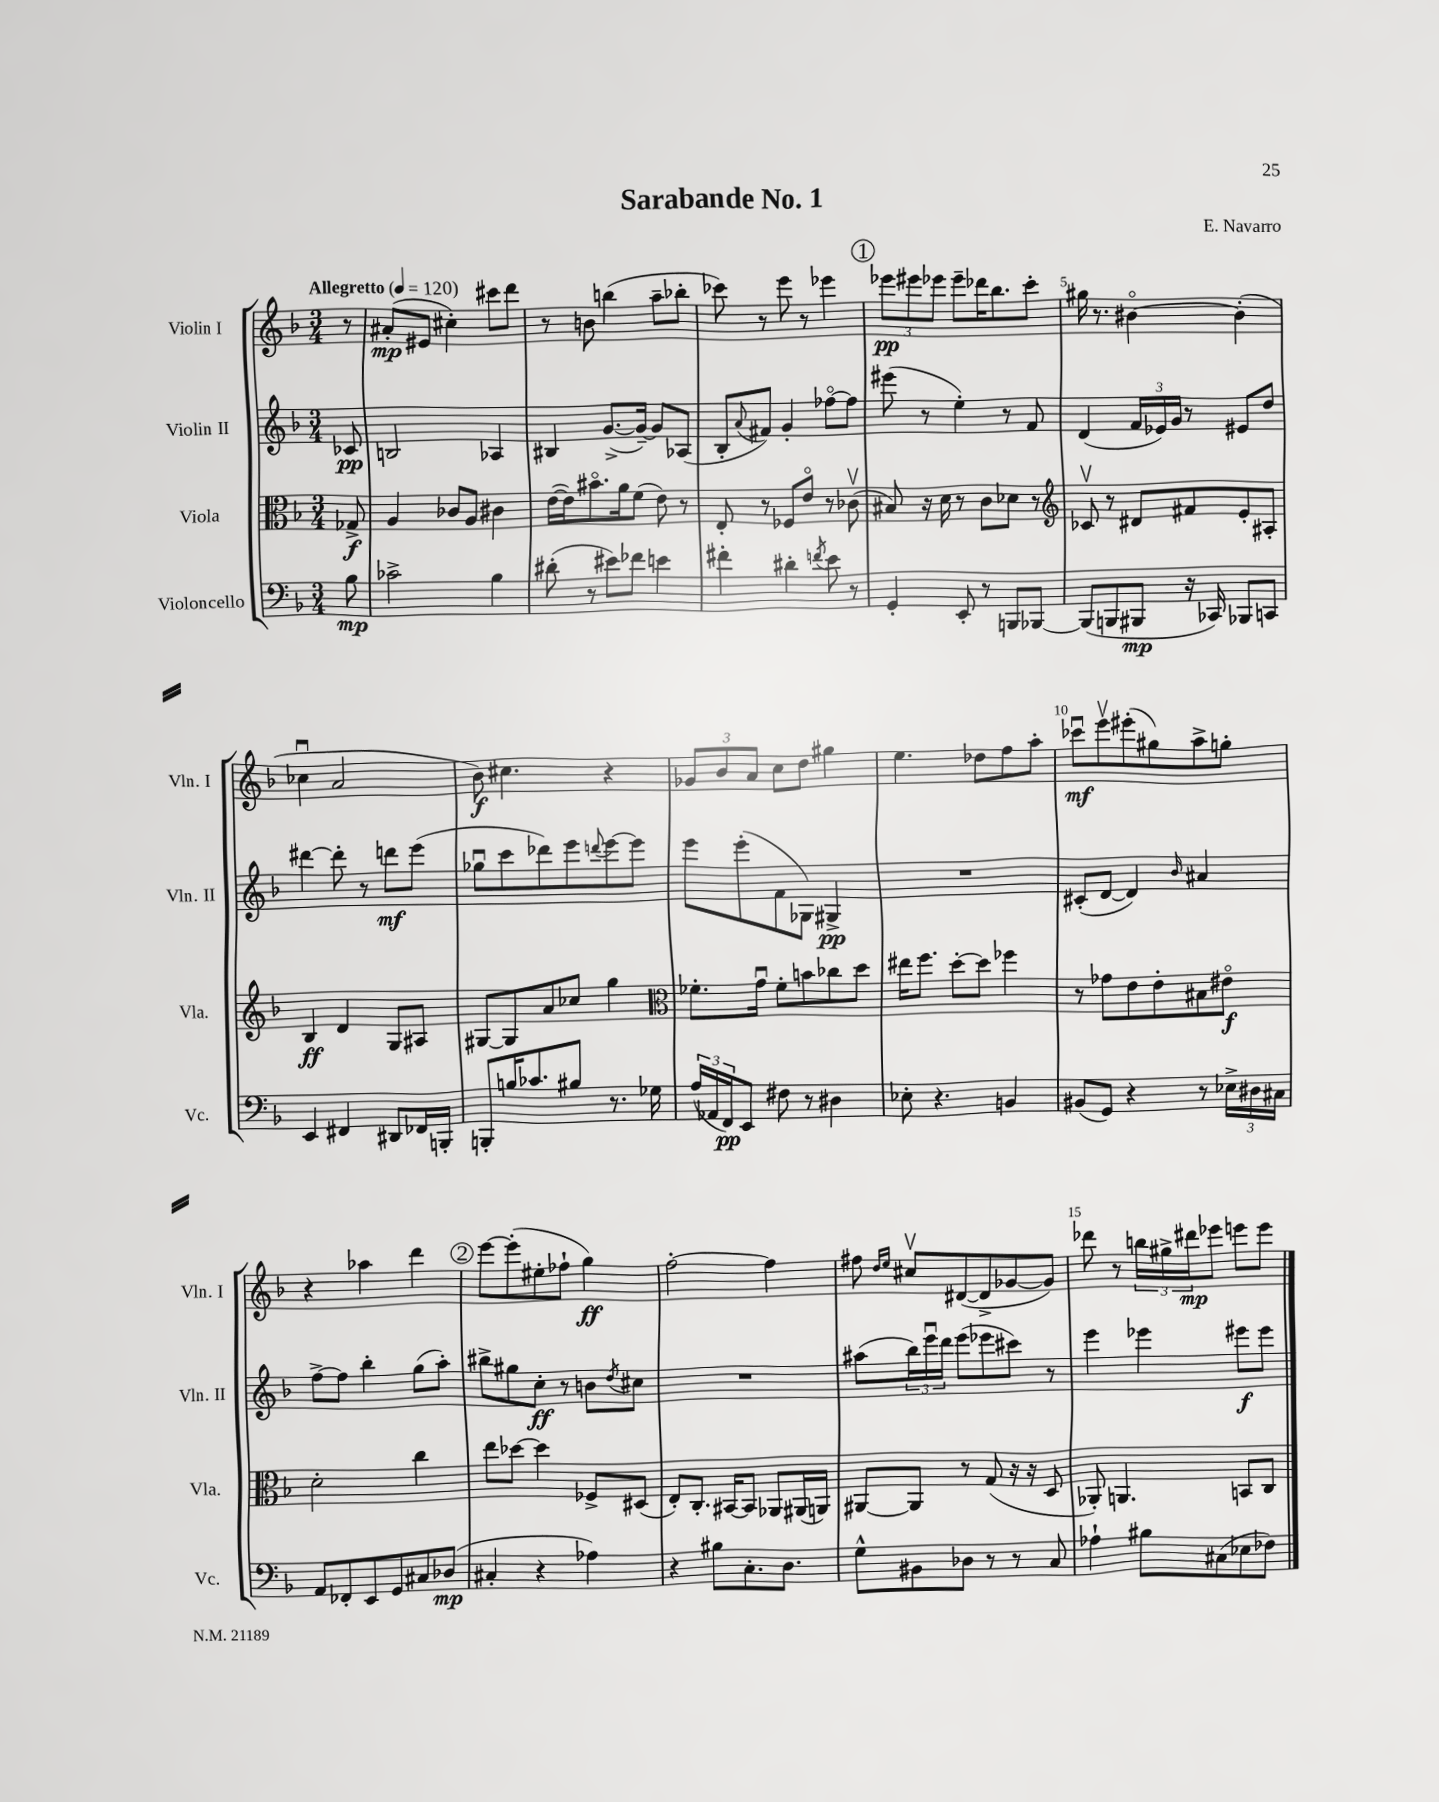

**kern	**dynam	**kern	**dynam	**kern	**dynam	**kern	**dynam
*part4	*part4	*part3	*part3	*part2	*part2	*part1	*part1
*staff4	*staff4	*staff3	*staff3	*staff2	*staff2	*staff1	*staff1
*I"Violoncello	*	*I"Viola	*	*I"Violin II	*	*I"Violin I	*
*I'Vc.	*	*I'Vla.	*	*I'Vln. II	*	*I'Vln. I	*
*clefF4	*	*clefC3	*	*clefG2	*	*clefG2	*
*k[b-]	*	*k[b-]	*	*k[b-]	*	*k[b-]	*
*M3/4	*	*M3/4	*	*M3/4	*	*M3/4	*
*MM120	*	*MM120	*	*MM120	*	*MM120	*
=	=	=	=	=	=	=	=
!	!	!	!	!	!	!LO:TX:a:B:t=Allegretto	!
8B-\	mp	8G-X^/	f	8c-X/	pp	8r	.
=1	=1	=1	=1	=1	=1	=1	=1
2c-X^\	.	4A/	.	2Bn/	.	(8a#X'/L	mp
.	.	.	.	.	.	8e#X/J	.
.	.	8c-X/L	.	.	.	4cc#X'\)	.
.	.	8A/J	.	.	.	.	.
4B-\	.	4c#X\	.	4A-X/	.	8ccc#X\L	.
.	.	.	.	.	.	8ddd\J	.
=2	=2	=2	=2	=2	=2	=2	=2
(8d#X'\	.	([16e\LL	.	4B#X/	.	8r	.
.	.	16e\J])	.	.	.	.	.
8r	.	8.b#X\	.	.	.	8bn\	.
8e#X\L)	.	.	.	([8.g^/L	.	(4bbn\	.
.	.	16a\k	.	.	.	.	.
8f-X\J	.	(8f\J	.	.	.	.	.
.	.	.	.	16g~/Jk_)	.	.	.
4en\	.	8e\)	.	8g/L]	.	8aa~\L	.
.	.	8r	.	(8A-X/J	.	8bb-X'\J	.
=3	=3	=3	=3	=3	=3	=3	=3
4f#X'\	.	8E'/	.	8B-'/L	.	8ccc-X\)	.
.	.	.	.	8qqa/	.	.	.
.	.	8r	.	8f#X/J)	.	8r	.
4d#X'\	.	8F-X/L	.	4g'/	.	8eee\	.
.	.	8e/J	.	.	.	8r	.
8qfn/	.	.	.	.	.	.	.
8e\	.	8r	.	[8ff-X\L	.	4eee-X\	.
8r	.	(8c-Xv\	.	8ff-\J]	.	.	.
!!LO:REH:place=s1:t=1
=4	=4	=4	=4	=4	=4	=4	=4
4GG'/	.	8B#X/)	.	(8eee#X\	.	12eee-X\L	pp
.	.	.	.	.	.	12eee#X\	.
.	.	16r	.	8r	.	.	.
.	.	.	.	.	.	12eee-X\J	.
.	.	16d\	.	.	.	.	.
8EE'/	.	8r	.	4ee'\)	.	8eee-~\L	.
8r	.	8c\L	.	.	.	16ddd-X\K	.
.	.	.	.	.	.	8.bb-\	.
8BBBn/L	.	8d-X\J	.	8r	.	.	.
[8BBB-X/J	.	8r	.	8f/	.	8ccc'\J	.
=5	=5	=5	=5	=5	=5	=5	=5
*	*	*clefG2	*	*	*	*	*
(8BBB-/L]	.	8c-Xv/	.	(4d/	.	16gg#X\	.
.	.	.	.	.	.	8.r	.
8BBBn/	.	8r	.	.	.	.	.
8BBB#X/J	mp	8d#X/L	.	24f/LL	.	[4b#X\	.
.	.	.	.	24e-X/)	.	.	.
.	.	.	.	24g/JJ	.	.	.
16r	.	8f#X/	.	8r	.	.	.
16CC-X/)	.	.	.	.	.	.	.
8BBB-X/L	.	8e'/	.	8e#X/L	.	(4b#'\]	.
8CCn/J	.	8A#X'/J	.	8dd/J	.	.	.
!!LO:LB:g=z
=6	=6	=6	=6	=6	=6	=6	=6
4EE/	.	4B-/	ff	[4ddd#X\	.	4cc-Xu\	.
4FF#X/	.	4d/	.	8ddd#'\]	.	2a/	.
.	.	.	.	8r	.	.	.
8DD#X/L	.	8G/L	.	8dddn\L	mf	.	.
16FF-X/L	.	8A#X/J	.	(8eee\J	.	.	.
16BBBn'/JJ	.	.	.	.	.	.	.
=7	=7	=7	=7	=7	=7	=7	=7
8BBBn'/L	.	[8G#X/L	.	8gg-Xu\L	.	8b-\)	f
16Bn/K	.	8G#/]	.	8ccc\	.	4.cc#X\	.
8.c-X/	.	.	.	.	.	.	.
.	.	8a/	.	8ddd-X\)	.	.	.
8B#X/J	.	8cc-X/J	.	8eee\	.	.	.
.	.	.	.	8qqdddn/	.	.	.
8.r	.	4gg\	.	[8eee\	.	4r	.
.	.	.	.	8eee\J]	.	.	.
16G-X\	.	.	.	.	.	.	.
=8	=8	=8	=8	=8	=8	=8	=8
*	*	*clefC3	*	*	*	*	*
(24A/LL	.	8.f-X'\L	.	8eee\L	.	12g-X/L	.
24AA-X/	.	.	.	.	.	.	.
24FF/J)	pp	.	.	.	.	12b-/	.
8EE/J	.	.	.	(8eee'\	.	.	.
.	.	.	.	.	.	12a/J	.
.	.	16gu\Jk	.	.	.	.	.
8F#X\	.	8f-'\L	.	8f\	.	8cc\L	.
8r	.	8bn\	.	8G-X\J)	.	8dd\J	.
4D#X\	.	8cc-X\	.	4G#X^/	pp	4gg#X\	.
.	.	8dd\J	.	.	.	.	.
=9	=9	=9	=9	=9	=9	=9	=9
8E-X'\	.	16ee#X\KL	.	2.r	.	4.ee\	.
.	.	8.ff\J	.	.	.	.	.
4.r	.	.	.	.	.	.	.
.	.	[8dd'\L	.	.	.	.	.
.	.	8dd\J]	.	.	.	8dd-X\L	.
4BBn/	.	4ff-X\	.	.	.	8ff\	.
.	.	.	.	.	.	8aa'\J	.
=10	=10	=10	=10	=10	=10	=10	=10
(8BB#X/L	.	8r	.	(8c#X'/L	.	8ccc-Xu\L	mf
8GG/J)	.	8g-X\L	.	[8d/J	.	8eeev\	.
4r	.	8e\	.	4d/])	.	(8eee#X'\	.
.	.	8e'\	.	.	.	8gg#X\)	.
.	.	.	.	16qqb-/	.	.	.
8r	.	8B#X\	.	4a#X/	.	8aa^\	.
24E-X^\LL	.	8e#X\J	f	.	.	8ggn'\J	.
24D#X\	.	.	.	.	.	.	.
24C#X\JJ	.	.	.	.	.	.	.
!!LO:LB:g=z
=11	=11	=11	=11	=11	=11	=11	=11
8AA/L	.	2d'\	.	[8ff^\L	.	4r	.
8FF-X'/	.	.	.	8ff\J]	.	.	.
8EE/	.	.	.	4bb-'\	.	4aa-X\	.
8GG/	.	.	.	.	.	.	.
8C#X/	.	4cc\	.	(8gg\L	.	4ddd\	.
(8D-X/J	mp	.	.	8aa'\J)	.	.	.
!!LO:REH:place=s1:t=2
=12	=12	=12	=12	=12	=12	=12	=12
4C#X'/	.	8ee\L	.	8bb#X^\L	.	[8eee\L	.
.	.	[8dd-X\J	.	8gg#X\	.	(8eee'\]	.
4r	.	4dd-\]	.	8cc'\J	ff	8ee#X'\	.
.	.	.	.	8r	.	8ff-X`\J	.
4A-X\)	.	8F-X^/L	.	8bn\L	.	4gg\)	ff
.	.	.	.	8qdd/	.	.	.
.	.	(8D#X/J	.	8cc#X\J	.	.	.
=13	=13	=13	=13	=13	=13	=13	=13
4r	.	8E'/L)	.	2.r	.	[2ff'\	.
.	.	8.C'/J	.	.	.	.	.
8B#X\L	.	.	.	.	.	.	.
.	.	[16BB#X/KL	.	.	.	.	.
8.C'\	.	8BB#/J]	.	.	.	.	.
.	.	8AA-X/L	.	.	.	4ff\]	.
8.D\J	.	.	.	.	.	.	.
.	.	(16AA#X/L	.	.	.	.	.
.	.	16AAn/JJ)	.	.	.	.	.
=14	=14	=14	=14	=14	=14	=14	=14
8G^^\L	.	[8AA#X/L	.	(8aa#X\L	.	8ff#X\	.
.	.	.	.	.	.	16qqdd/LL	.
.	.	.	.	.	.	16qqee/JJ	.
8BB#X\	.	8AA#/J]	.	24bb-\L)	.	8cc#Xv/L	.
.	.	.	.	24eeeu\	.	.	.
.	.	.	.	24ddd\JJ	.	.	.
8D-X\J	.	8r	.	(8eee\L	.	([8d#X/	.
8r	.	(8G/	.	8eee-X\	.	8d#^/]	.
8r	.	16r	.	8ccc#X\J)	.	[8g-X/	.
.	.	16r	.	.	.	.	.
8C/	.	8D/	.	8r	.	8g-/J])	.
=15	=15	=15	=15	=15	=15	=15	=15
4A-X`\	.	8AA-X'/)	.	4eee\	.	8ddd-X\	.
.	.	4.AAn/	.	.	.	8r	.
8B#X\L	.	.	.	4eee-X\	.	24bbn\LL	.
.	.	.	.	.	.	24gg#X^\	.
.	.	.	.	.	.	24ddd#X\J	mp
(8C#X\	.	.	.	.	.	8eee-X\J	.
8E-X\	.	8BBn/L	.	8eee#X\L	f	8eeen\L	.
8F-X\J)	.	8C/J	.	8eee#\J	.	8eee\J	.
==	==	==	==	==	==	==	==
*-	*-	*-	*-	*-	*-	*-	*-
